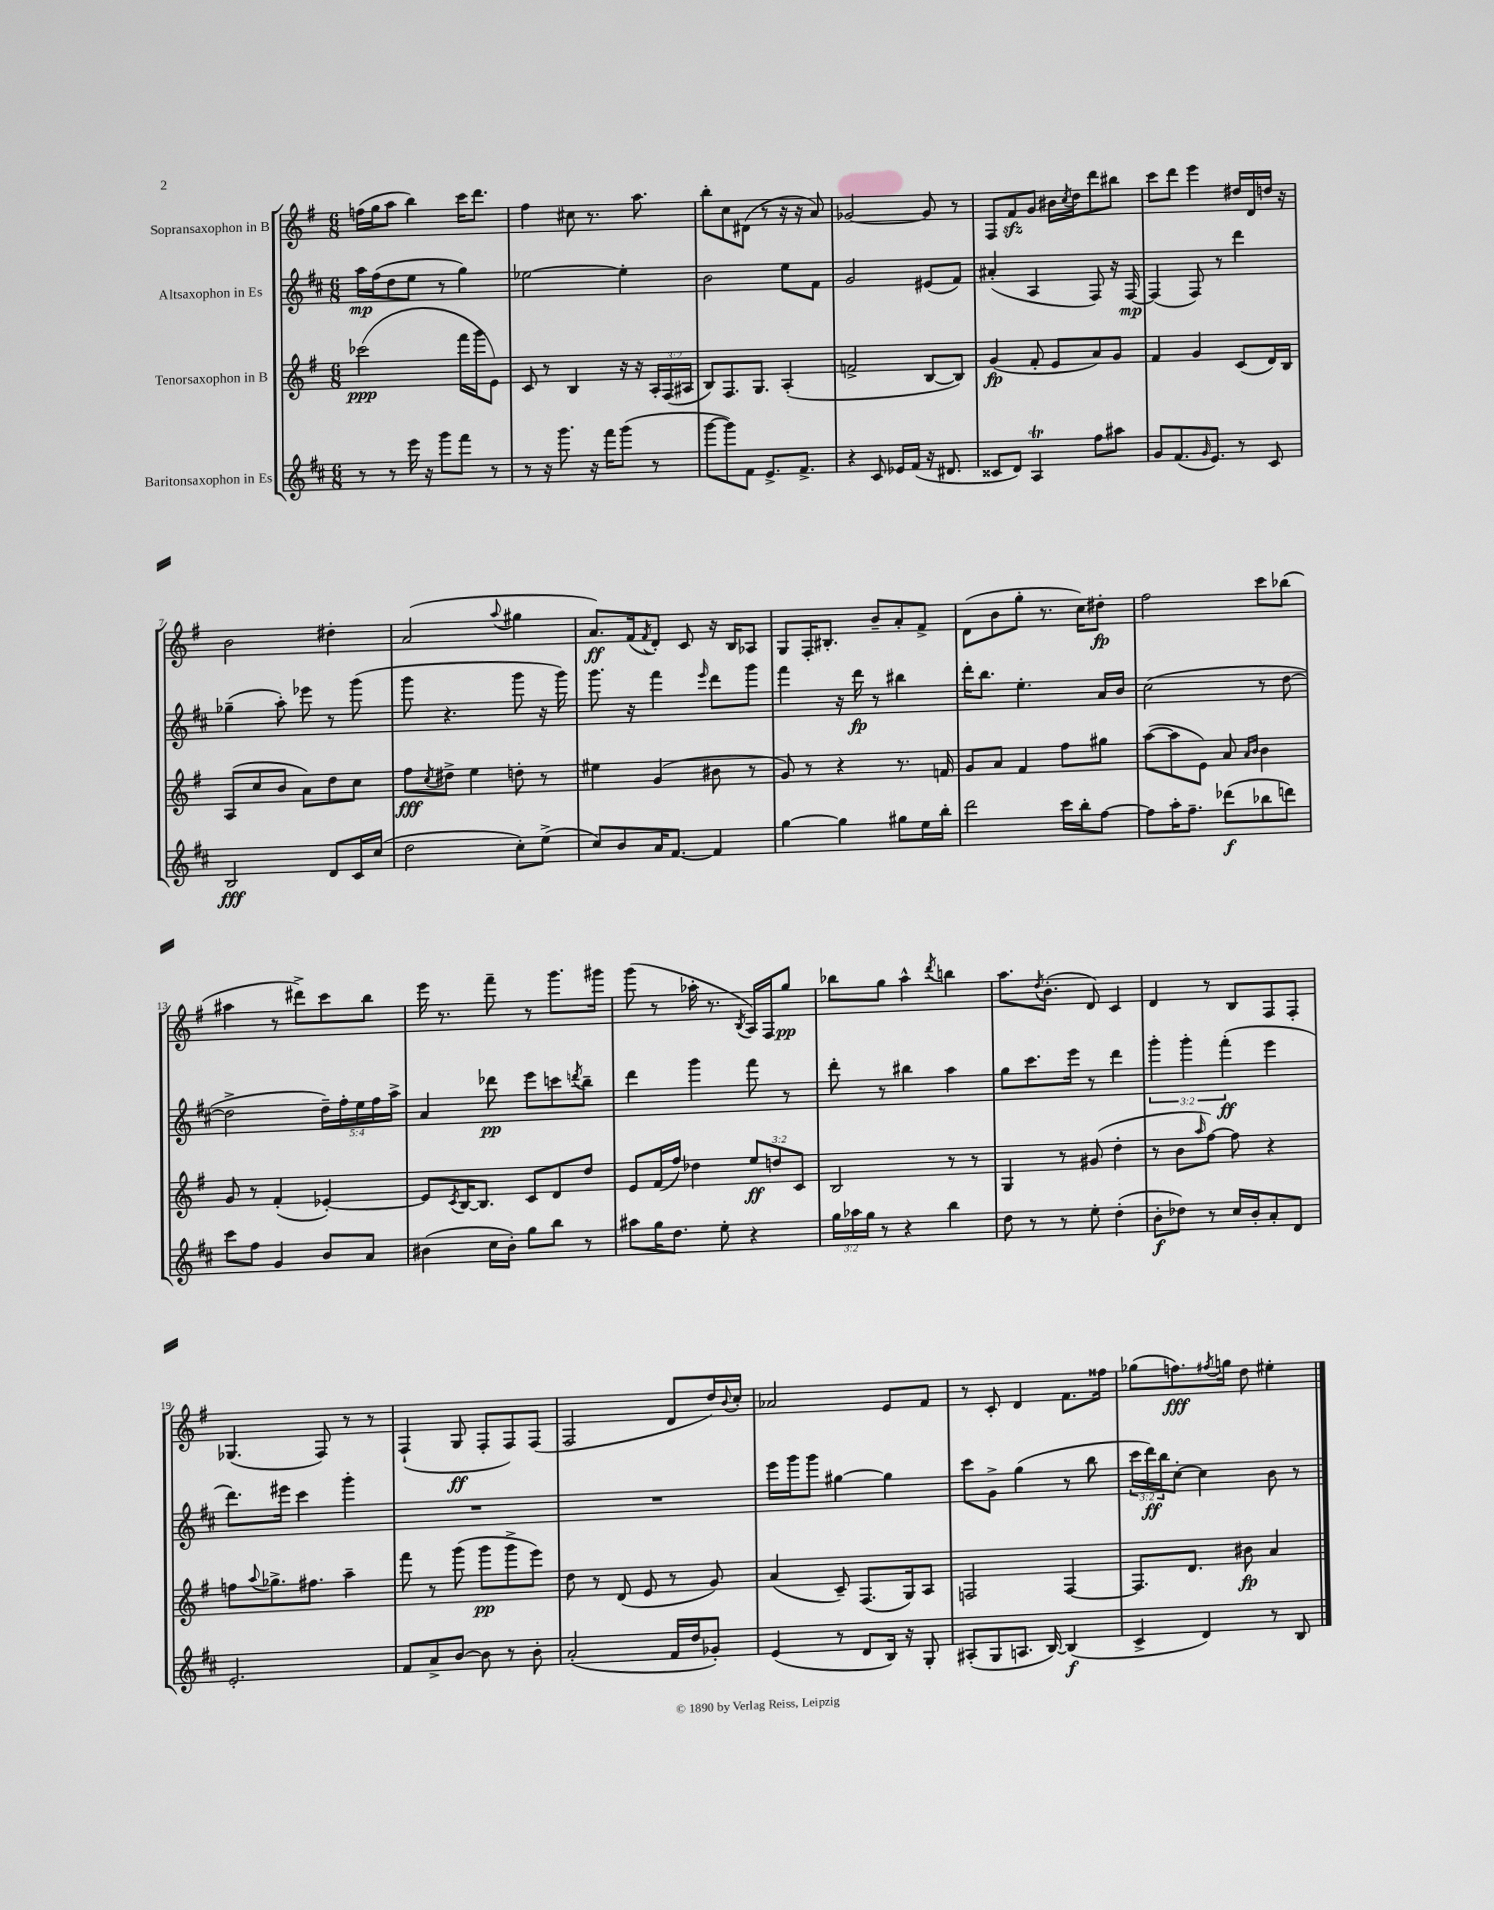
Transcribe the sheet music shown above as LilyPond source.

<<
\new StaffGroup <<
\new Staff = "s0" \with { instrumentName = "Sopransaxophon in B" } {
    \clef treble \key g \major \numericTimeSignature \time 6/8
    f''16( g''16 a''8 b''4) c'''16 d'''8. |
    fis''4 cis''8 r8. a''8. |
    b''8-. c''8 dis'8( r8 r16 r16 a'8) |
    ges'2~ ges'8 r8 |
    fis8 fis'8\sfz g'8 bis'16 \acciaccatura { c''8 } d''16 d'''8 bis''8 |
    c'''8 d'''8 e'''4 dis''16 d'16 d''16 r16 |
    b'2 dis''4-. |
    a'2( \appoggiatura { a''8 } gis''4 |
    a'8.\ff) fis'16( \acciaccatura { fis'8 } d'8-.) c'8 r16 b16 aes8 |
    g8 fis16-. bis8.-. b'8-- a'8-. fis'8-> |
    d'8( b'8 g''8-. r8. c''16) dis''8-.\fp |
    fis''2 c'''8 bes''8( |
    ais''4 r8 dis'''8->) c'''8 b''8 |
    e'''16 r8. fis'''8-- r8 g'''8. gis'''16 |
    g'''8( r8 aes''16-. r8. \acciaccatura { b8 } a16) fis16 g''8\pp |
    bes''8 g''8 a''4-^ \acciaccatura { d'''8 } b''4 |
    a''8. \acciaccatura { d''8 } b'8.-.( d'8) c'4 |
    d'4 r8 b8 fis8 fis8-. |
    ges4.( fis8) r8 r8 |
    fis4-!( g8\ff fis8-. fis8) fis8( |
    fis2 d'8 d''16) \appoggiatura { b'8 } c''16-. |
    aes'2 e'8 fis'8 |
    r8 c'8-. d'4 fis'8. fisis''16 |
    ges''8( f''8.\fff) \acciaccatura { fis''8 } g''16 d''8 eis''4-. \bar "|." |
}
\new Staff = "s1" \with { instrumentName = "Altsaxophon in Es" } {
    \clef treble \key d \major \numericTimeSignature \time 6/8 \override Staff.TupletNumber.text = #tuplet-number::calc-fraction-text
    a''16\mp fis''16( d''8 e''8 r8 g''4) |
    ees''2~ ees''4-. |
    b'2 e''8 fis'8 |
    g'2 eis'8( fis'8) |
    ais'4-.( a4 fis8) r16 fis16~\mp |
    fis4( fis8) r8 d'''4 |
    ges''4--( a''8-.) ees'''8 r8 g'''8( |
    g'''8 r4. g'''8 r16 g'''16) |
    g'''8. r16 fis'''4 \grace { e'''16 } d'''8 g'''8 |
    fis'''4 r16 d'''16\fp r8 bis''4 |
    d'''16-. b''8. e''4.-. a'16 b'16 |
    cis''2( r8 d''8~ |
    d''2-> \tuplet 5/4 { d''16--) fis''16-. e''16 fis''16 a''16-> } |
    a'4 des'''8\pp e'''8 c'''8 \acciaccatura { d'''8 } b''8-- |
    d'''4 g'''4 fis'''8 r8 |
    d'''8-. r8 bis''4 a''4 |
    g''8 cis'''8. e'''16 r8 d'''4 |
    \tuplet 3/2 { g'''4-. g'''4-. fis'''4-.\ff( } e'''4 |
    d'''8.) eis'''16 cis'''4 g'''4-. |
    R2. |
    R2. |
    e'''16 g'''16 g'''8 gis''4~ gis''4 |
    cis'''8 g'8-> g''4( r8 b''8 |
    \tuplet 3/2 { cis'''16 d'''16\ff) b''16 } cis''8~-. cis''4 b'8 r8 \bar "|." |
}
\new Staff = "s2" \with { instrumentName = "Tenorsaxophon in B" } {
    \clef treble \key g \major \numericTimeSignature \time 6/8 \override Staff.TupletNumber.text = #tuplet-number::calc-fraction-text
    ces'''2\ppp( fis'''16 g'''16 e'8) |
    c'8 r8 b4 r16 r16 \tuplet 3/2 { a16-. fis16( ais16 } |
    b8) fis8. g8. a4-.( |
    f'2-> b8~ b8) |
    g'4\fp( fis'8-. e'8 a'8) g'8 |
    fis'4 g'4 c'8( d'16) b16 |
    a8( c''8 b'8 a'8) d''8 c''8 |
    fis''8\fff \acciaccatura { c''8 } dis''8-> e''4 d''8-. r8 |
    eis''4 g'4( bis'8 r8 |
    g'8) r8 r4 r8. f'16 |
    g'8 a'8 fis'4 fis''8 gis''8 |
    a''8~( a''8 e'8) a'8 \grace { a'16 b'16 } b'4 |
    g'8 r8 fis'4-.( ees'4~-.) |
    ees'8 \acciaccatura { c'8 } b16~ b8. c'8 d'8 d''8 |
    e'8 fis'16( fis''16) des''4 \tuplet 3/2 { e''8\ff d''8 c'8 } |
    b2 r8 r8 |
    g4 r8 gis'8( d''4-. |
    r8 b'8 \grace { a''16 } fis''8~) fis''8 r4 |
    f''8 \appoggiatura { a''8 } ges''8.-> fis''8. a''4-- |
    fis'''8 r8 g'''8( g'''8\pp g'''8-> e'''8) |
    d''8 r8 d'8( e'8 r8 g'8) |
    a'4( c'8--) fis8.( g16) a8 |
    f2 f4~ |
    f8. d'8. bis'8\fp a'4 \bar "|." |
}
\new Staff = "s3" \with { instrumentName = "Baritonsaxophon in Es" } {
    \clef treble \key d \major \numericTimeSignature \time 6/8 \override Staff.TupletNumber.text = #tuplet-number::calc-fraction-text
    r8 r8 e'''16 r16 g'''8 fis'''8 r8 |
    r8 r16 g'''8. r16 fis'''16 g'''8( r8 |
    g'''8~ g'''8) fis'8 e'8.-> fis'8.-> |
    r4 cis'8 ees'16 fis'16( r16 dis'8. |
    cisis'8 d'8) a4\trill fis''8 ais''8 |
    g'8 fis'8.( \grace { g'16 } e'8.) r8 cis'8 |
    b2\fff d'8 cis'16 cis''16( |
    d''2 cis''8-.) e''8->( |
    cis''8) b'8 a'16 fis'8.~ fis'4 |
    g''4~ g''4 gis''8 e''16 b''16-. |
    d'''2 cis'''16 b''16-. fis''8~ |
    fis''8 a''16-. fis''8.-- des'''8\f( bes''8 d'''8) |
    cis'''8 fis''8 g'4 b'8 a'8 |
    bis'4( cis''16 bis'16-.) g''8 b''8 r8 |
    ais''8 g''16 d''8. e''8-. r4 |
    \tuplet 3/2 { g''16 aes''16 g''16 } r8 r4 b''4 |
    d''8 r8 r8 e''8-. d''4-.( |
    b'8-.\f des''8) r8 cis''16 b'16-. a'8-. d'8 |
    e'2.-. |
    fis'8 a'8-> b'8~ b'8 r8 b'8-. |
    a'2-.( fis'16 d''16 ges'8-.) |
    e'4( r8 d'8 b16) r16 g8-. |
    ais8-.( g8 a8. b16~) b4\f( |
    cis'4-> d'4) r8 b8 \bar "|." |
}
>>
>>
